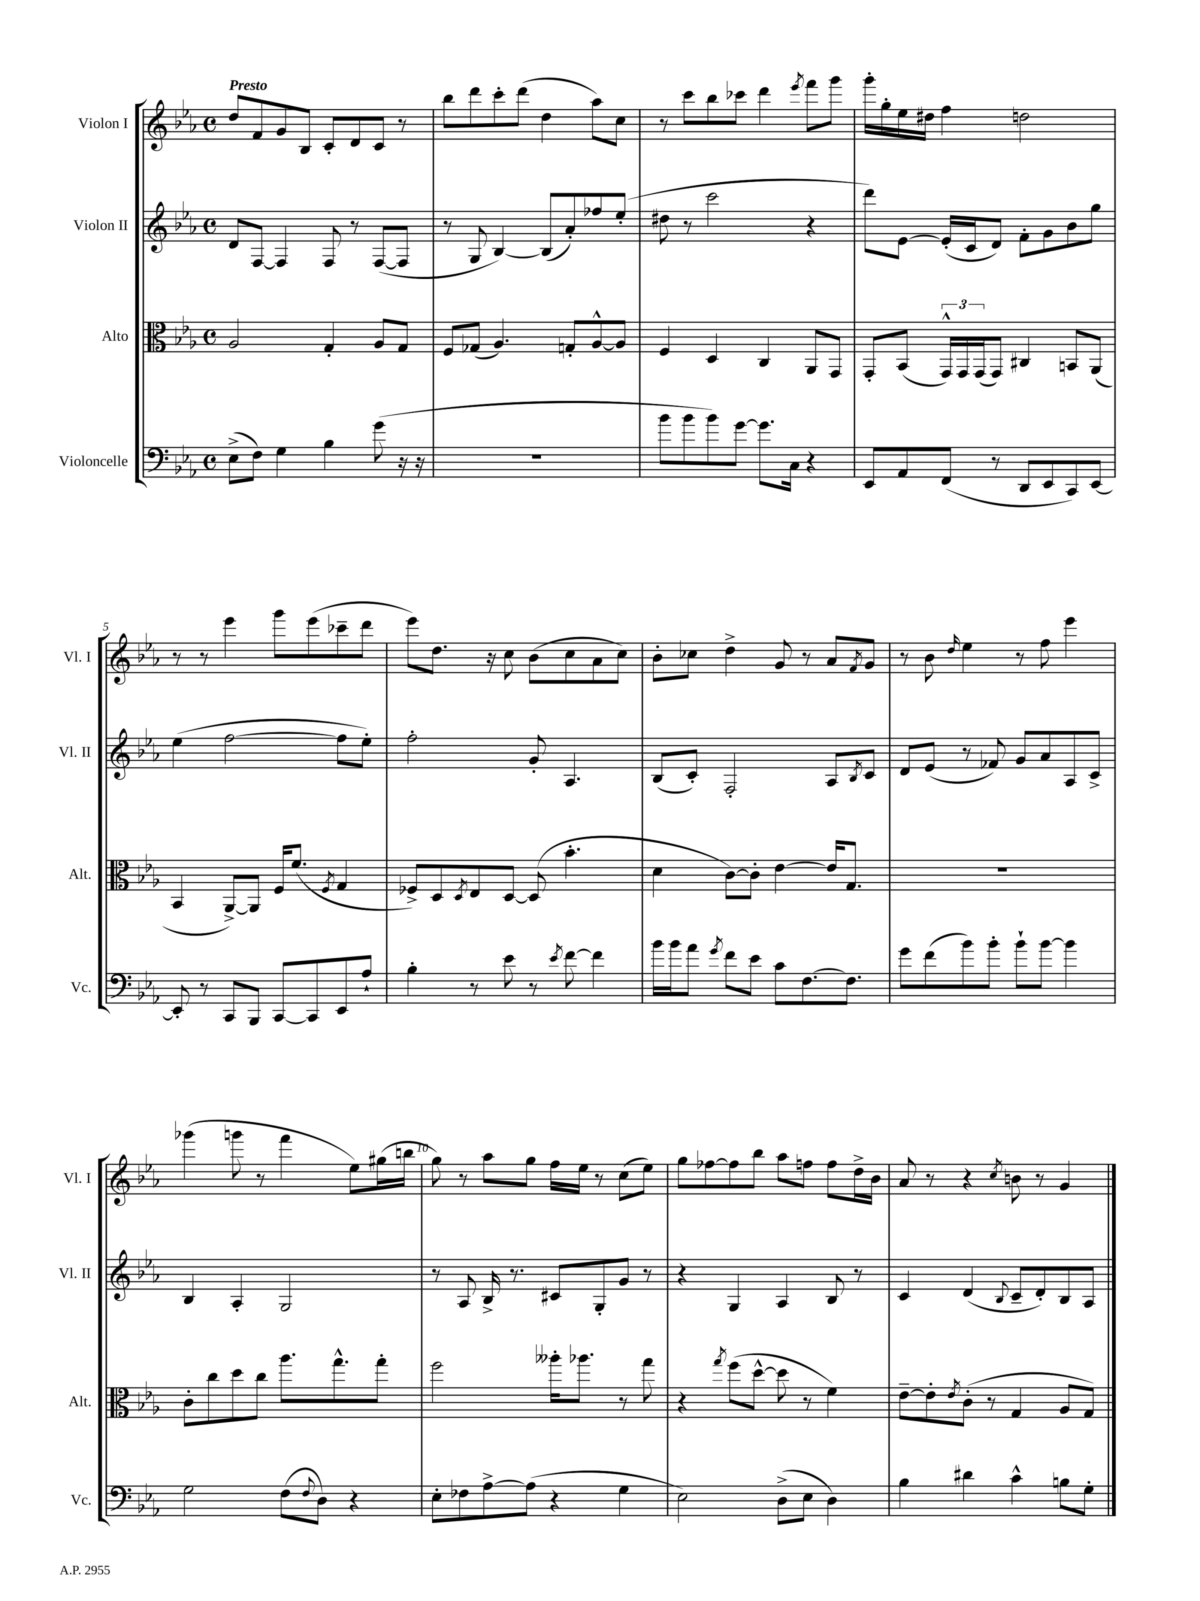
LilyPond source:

<<
\new StaffGroup <<
\new Staff = "s0" \with { instrumentName = "Violon I" shortInstrumentName = "Vl. I" } {
    \clef treble \key ees \major \defaultTimeSignature \time 4/4 \tempo "Presto"
    d''8 f'8 g'8 bes8 c'8-. d'8 c'8 r8 |
    bes''8 d'''8 c'''8-. d'''8( d''4 aes''8) c''8 |
    r8 c'''8 bes''8 ces'''8 d'''4 \acciaccatura { ees'''8 } f'''8 g'''8 |
    g'''16-. g''16-. ees''16 dis''16 f''4 d''2 |
    r8 r8 ees'''4 g'''8 ees'''8( ces'''8-- d'''8 |
    ees'''8) d''8. r16 c''8 bes'8( c''8 aes'8 c''8) |
    bes'8-. ces''8 d''4-> g'8 r8 aes'8 \acciaccatura { f'8 } g'8 |
    r8 bes'8 \grace { d''16 } ees''4 r8 f''8 ees'''4 |
    ges'''4( g'''8 r8 f'''4 ees''8) gis''16( b''16 |
    g''8) r8 aes''8 g''8 f''16 ees''16 r8 c''8( ees''8) |
    g''8 fes''8~ fes''8 bes''8 aes''8 f''8 f''8 d''16-> bes'16 |
    aes'8 r8 r4 \acciaccatura { c''8 } b'8 r8 g'4 \bar "|." |
}
\new Staff = "s1" \with { instrumentName = "Violon II" shortInstrumentName = "Vl. II" } {
    \clef treble \key ees \major \defaultTimeSignature \time 4/4
    d'8 f8~ f4 f8 r8 f8~( f8 |
    r8 g8 bes4~) bes8( aes'8-.) fes''8 ees''8-.( |
    dis''8 r8 c'''2 r4 |
    d'''8) ees'8~ ees'16-.( c'16 d'8) f'8-. g'8 bes'8 g''8 |
    ees''4( f''2~ f''8 ees''8-.) |
    f''2-. g'8-. aes4. |
    bes8( c'8-.) f2-. aes8 \acciaccatura { bes8 } c'8 |
    d'8 ees'8( r8 fes'8) g'8 aes'8 aes8 c'8-> |
    bes4 aes4-. g2 |
    r8 aes8 bes16-> r8. cis'8 g8-. g'8 r8 |
    r4 g4 aes4 bes8 r8 |
    c'4 d'4( \appoggiatura { bes8 } c'8-- d'8-.) bes8 aes8 \bar "|." |
}
\new Staff = "s2" \with { instrumentName = "Alto" shortInstrumentName = "Alt." } {
    \clef alto \key ees \major \defaultTimeSignature \time 4/4
    aes2 g4-. aes8 g8 |
    f8 ges8( aes4.) g8-. aes8~-^ aes8 |
    f4 d4 c4 aes,8 g,8 |
    g,8-. bes,8( \tuplet 3/2 { g,16-^) g,16 g,16( } g,8) cis4 b,8 aes,8( |
    bes,4 aes,8~->) aes,8 f16 f'8.( \acciaccatura { f8 } g4 |
    fes8->) d8 \acciaccatura { d8 } ees8 d8~ d8( bes'4.-. |
    d'4 c'8~) c'8-. ees'4~ ees'16 g8. |
    R1 |
    c'8-. c''8 d''8 c''8 aes''8. g''8.-^ g''8-. |
    f''2 aeses''16-. aes''8. r8 g''8 |
    r4 \acciaccatura { g''8 } f''8( d''8~-^ d''8 r8 f'4) |
    ees'8~-- ees'8-. \acciaccatura { ees'8 } c'8-.( r8 g4 aes8 g8) \bar "|." |
}
\new Staff = "s3" \with { instrumentName = "Violoncelle" shortInstrumentName = "Vc." } {
    \clef bass \key ees \major \defaultTimeSignature \time 4/4
    ees8->( f8) g4 bes4 g'8( r16 r16 |
    R1 |
    bes'8 bes'8 bes'8) g'8~ g'8. c16 r4 |
    ees,8 aes,8 f,8( r8 d,8 ees,8 c,8) ees,8~ |
    ees,8-. r8 c,8 bes,,8 c,8~ c,8 ees,8 aes8-! |
    bes4-. r8 ees'8 r8 \acciaccatura { ees'8 } f'8~ f'4 |
    bes'16 bes'16 aes'8 \acciaccatura { g'8 } f'8 ees'8 c'8 f8.~ f8. |
    g'8 f'8( bes'8) bes'8-. bes'8-! bes'8~ bes'4 |
    g2 f8( \appoggiatura { f8 } d8) r4 |
    ees8-. fes8 aes8~-> aes8( r4 g4 |
    ees2) d8->( ees8 d4) |
    bes4 dis'4 c'4-^ b8 g8-. \bar "|." |
}
>>
>>
\layout { \context { \Score \override BarNumber.break-visibility = ##(#f #t #t) barNumberVisibility = #(every-nth-bar-number-visible 5) } }
